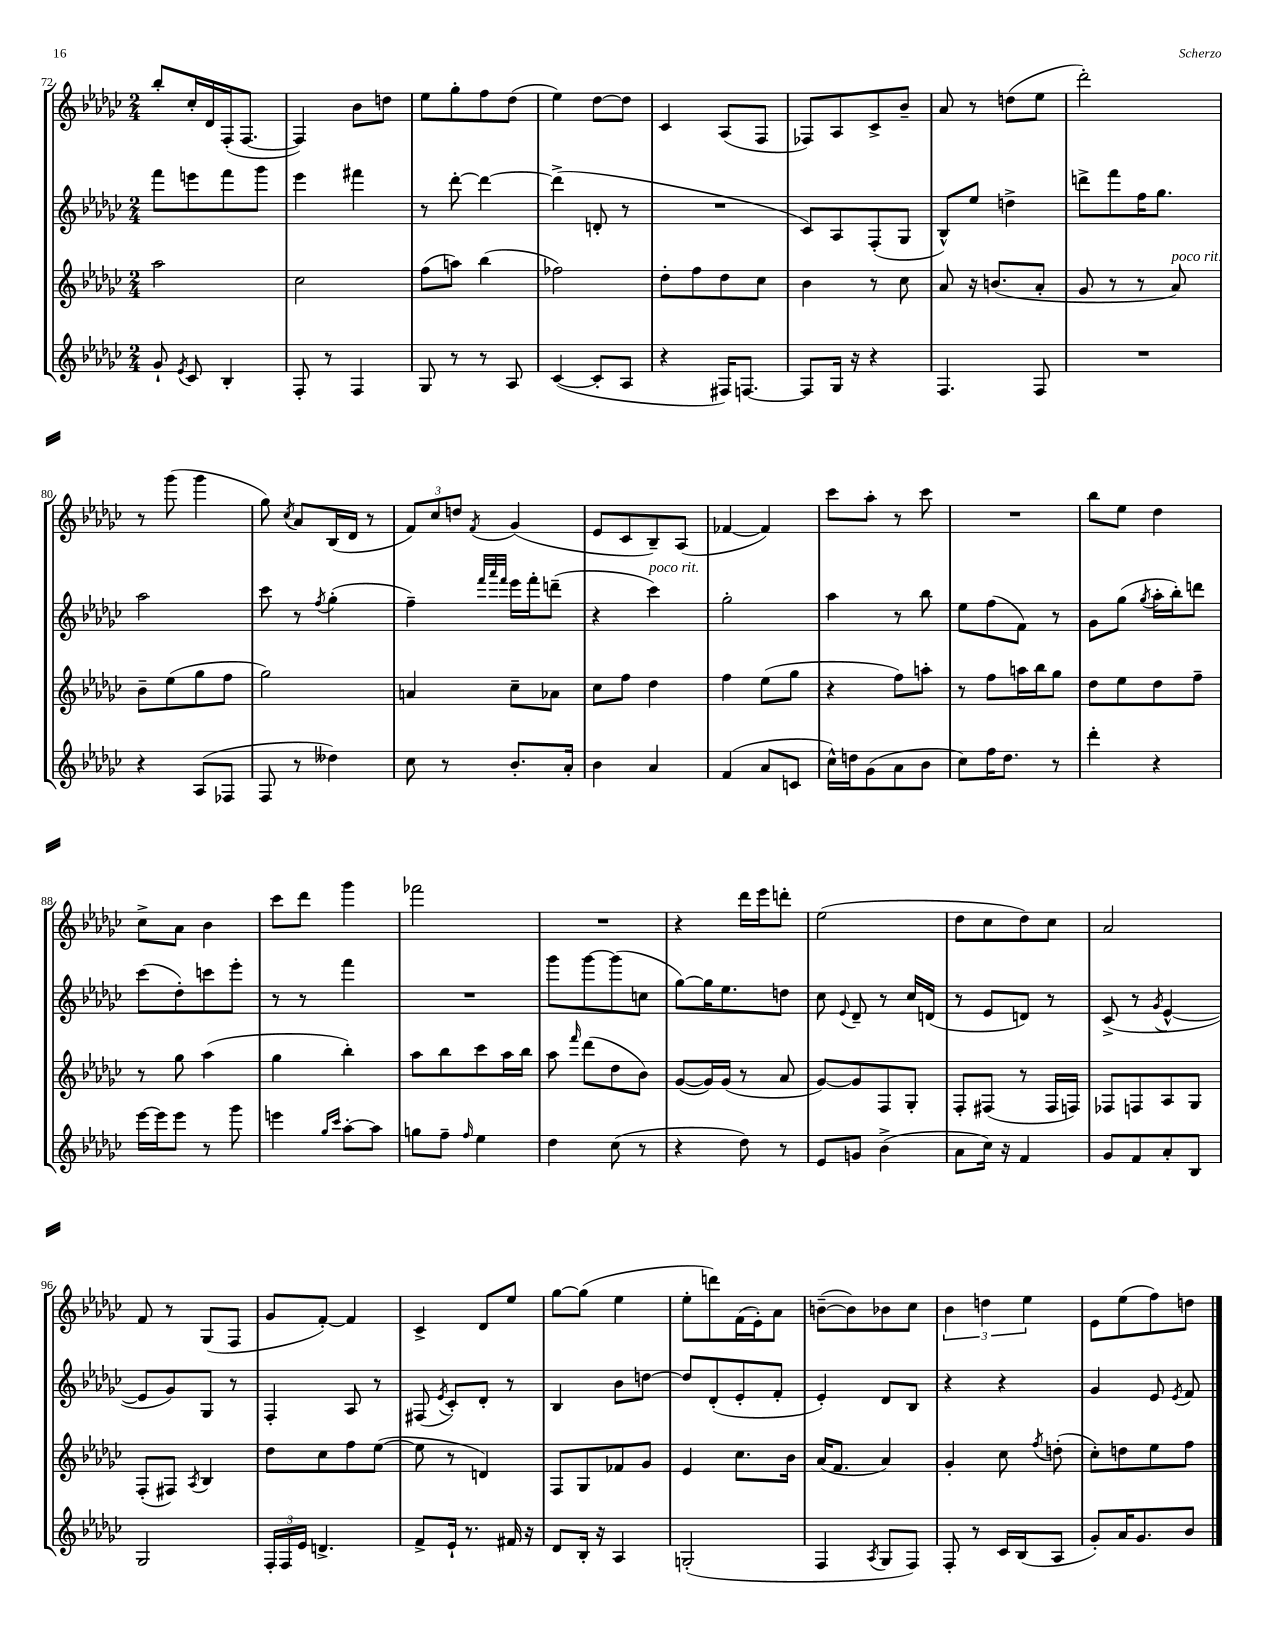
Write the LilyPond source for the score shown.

<<
\new StaffGroup <<
\new Staff = "s0" {
    \clef treble \key ges \major \numericTimeSignature \time 2/4
    \autoBeamOff bes''8[-. ces''16-. des'16 f16-.( f8.]~ |
    f4) bes'8[ d''8] |
    ees''8[ ges''8-. f''8 des''8]( |
    ees''4) des''8[~ des''8] |
    ces'4 aes8[( f8] |
    fes8[) aes8 ces'8-> bes'8]-- |
    aes'8 r8 d''8[( ees''8] |
    des'''2-.) |
    r8 ges'''8( ges'''4 |
    ges''8) \acciaccatura { ces''8 } aes'8[ bes16( des'16] r8 |
    \tuplet 3/2 { f'8[) ces''8 d''8] } \acciaccatura { f'8 } ges'4( |
    ees'8[ ces'8 bes8--) aes8]( |
    fes'4~ fes'4) |
    ces'''8[ aes''8]-. r8 ces'''8 |
    R2 |
    bes''8[ ees''8] des''4 |
    ces''8[-> aes'8] bes'4 |
    ces'''8[ des'''8] ges'''4 |
    fes'''2 |
    R2 |
    r4 des'''16[ ees'''16 d'''8]-. |
    ees''2( |
    des''8[ ces''8 des''8) ces''8] |
    aes'2 |
    f'8 r8 ges8[( f8] |
    ges'8[ f'8]~-.) f'4 |
    ces'4-> des'8[ ees''8] |
    ges''8[~ ges''8]( ees''4 |
    ees''8[-. d'''8) f'16( ees'16-.) aes'8] |
    b'8[~--( b'8) bes'8 ces''8] |
    \tuplet 3/2 { bes'4 d''4 ees''4 } |
    ees'8[ ees''8( f''8) d''8] \bar "|." |
}
\new Staff = "s1" {
    \clef treble \key ges \major \numericTimeSignature \time 2/4
    \autoBeamOff f'''8[ e'''8 f'''8 ges'''8] |
    ees'''4 fis'''4 |
    r8 des'''8~-. des'''4~ |
    des'''4->( d'8-. r8 |
    R2 |
    ces'8[) aes8 f8-.( ges8] |
    bes8[-^) ees''8] d''4-> |
    d'''8[-> f'''8 f''16 ges''8.] |
    aes''2 |
    ces'''8 r8 \acciaccatura { f''8 } ges''4-.( |
    f''4--) \grace { f'''32[ aes'''32 f'''32] } ees'''16[ f'''16-. d'''8]--( |
    r4 ces'''4^\markup { \italic "poco rit." }) |
    ges''2-. |
    aes''4 r8 bes''8 |
    ees''8[ f''8( f'8]) r8 |
    ges'8[ ges''8]( \acciaccatura { ges''8 } aes''16[-. bes''16-.) d'''8] |
    ces'''8[( des''8-.) c'''8 ees'''8]-. |
    r8 r8 f'''4 |
    R2 |
    ges'''8[ ges'''8~ ges'''8( c''8] |
    ges''8[~) ges''16 ees''8. d''8] |
    ces''8 \appoggiatura { ees'8 } des'8-- r8 ces''16[ d'16]( |
    r8 ees'8[ d'8]) r8 |
    ces'8->( r8 \acciaccatura { ges'8 } ees'4~-^ |
    ees'8[ ges'8) ges8] r8 |
    f4-. aes8 r8 |
    fis8( \acciaccatura { ees'8 } ces'8[-.) des'8]-. r8 |
    bes4 bes'8[ d''8]~ |
    d''8[ des'8-.( ees'8-. f'8]-. |
    ees'4-.) des'8[ bes8] |
    r4 r4 |
    ges'4 ees'8 \acciaccatura { ees'8 } f'8 \bar "|." |
}
\new Staff = "s2" {
    \clef treble \key ges \major \numericTimeSignature \time 2/4
    \autoBeamOff aes''2 |
    ces''2 |
    f''8[( a''8]) bes''4( |
    fes''2) |
    des''8[-. f''8 des''8 ces''8] |
    bes'4 r8 ces''8 |
    aes'8 r16 b'8.[( aes'8]-. |
    ges'8 r8 r8 aes'8^\markup { \italic "poco rit." }) |
    bes'8[-- ees''8( ges''8 f''8] |
    ges''2) |
    a'4 ces''8[-- aes'8] |
    ces''8[ f''8] des''4 |
    f''4 ees''8[( ges''8] |
    r4 f''8[) a''8]-. |
    r8 f''8[ a''16 bes''16 ges''8] |
    des''8[ ees''8 des''8 f''8]-- |
    r8 ges''8 aes''4( |
    ges''4 bes''4-.) |
    aes''8[ bes''8 ces'''8 aes''16 bes''16] |
    aes''8 \grace { f'''16 } des'''8[( des''8 bes'8]) |
    ges'8[~( ges'16) ges'16]( r8 aes'8 |
    ges'8[~) ges'8 f8 ges8]-. |
    f8[-. fis8]( r8 fis16[ f16]) |
    fes8[ f8 aes8 ges8] |
    f8[-.( fis8]) \acciaccatura { aes8 } bes4 |
    des''8[ ces''8 f''8 ees''8]~( |
    ees''8 r8 d'4) |
    f8[ ges8 fes'8 ges'8] |
    ees'4 ces''8.[ bes'16] |
    aes'16[( f'8.] aes'4) |
    ges'4-. ces''8 \acciaccatura { f''8 } d''8-.( |
    ces''8[-.) d''8 ees''8 f''8] \bar "|." |
}
\new Staff = "s3" {
    \clef treble \key ges \major \numericTimeSignature \time 2/4
    \autoBeamOff ges'8-! \acciaccatura { ees'8 } ces'8 bes4-. |
    f8-. r8 f4 |
    ges8 r8 r8 aes8 |
    ces'4~( ces'8[-. aes8] |
    r4 fis16[) f8.]~ |
    f8[ ges16] r16 r4 |
    f4. f8 |
    R2 |
    r4 aes8[( fes8] |
    f8 r8 deses''4) |
    ces''8 r8 bes'8.[-. aes'16]-. |
    bes'4 aes'4 |
    f'4( aes'8[ c'8] |
    ces''16[-^) d''16 ges'8( aes'8 bes'8] |
    ces''8[) f''16 des''8.] r8 |
    des'''4-. r4 |
    ees'''16[~ ees'''16 ees'''8] r8 ges'''8 |
    e'''4 \grace { ges''16[ ces'''16] } aes''8[~-. aes''8] |
    g''8[ f''8]-- \grace { f''16 } ees''4 |
    des''4 ces''8( r8 |
    r4 des''8) r8 |
    ees'8[ g'8] bes'4->( |
    aes'8[ ces''16]) r16 f'4 |
    ges'8[ f'8 aes'8-. bes8] |
    ges2 |
    \tuplet 3/2 { f16[-. f16 ees'16] } d'4.-> |
    f'8[-> ees'16]-! r8. fis'16 r16 |
    des'8[ bes16]-. r16 aes4 |
    g2-.( |
    f4 \acciaccatura { aes8 } ges8[ f8]) |
    f8-. r8 ces'16[ bes16( aes8] |
    ges'8[-.) aes'16 ges'8. bes'8] \bar "|." |
}
>>
>>
\layout { \context { \Score currentBarNumber = #72 } }
